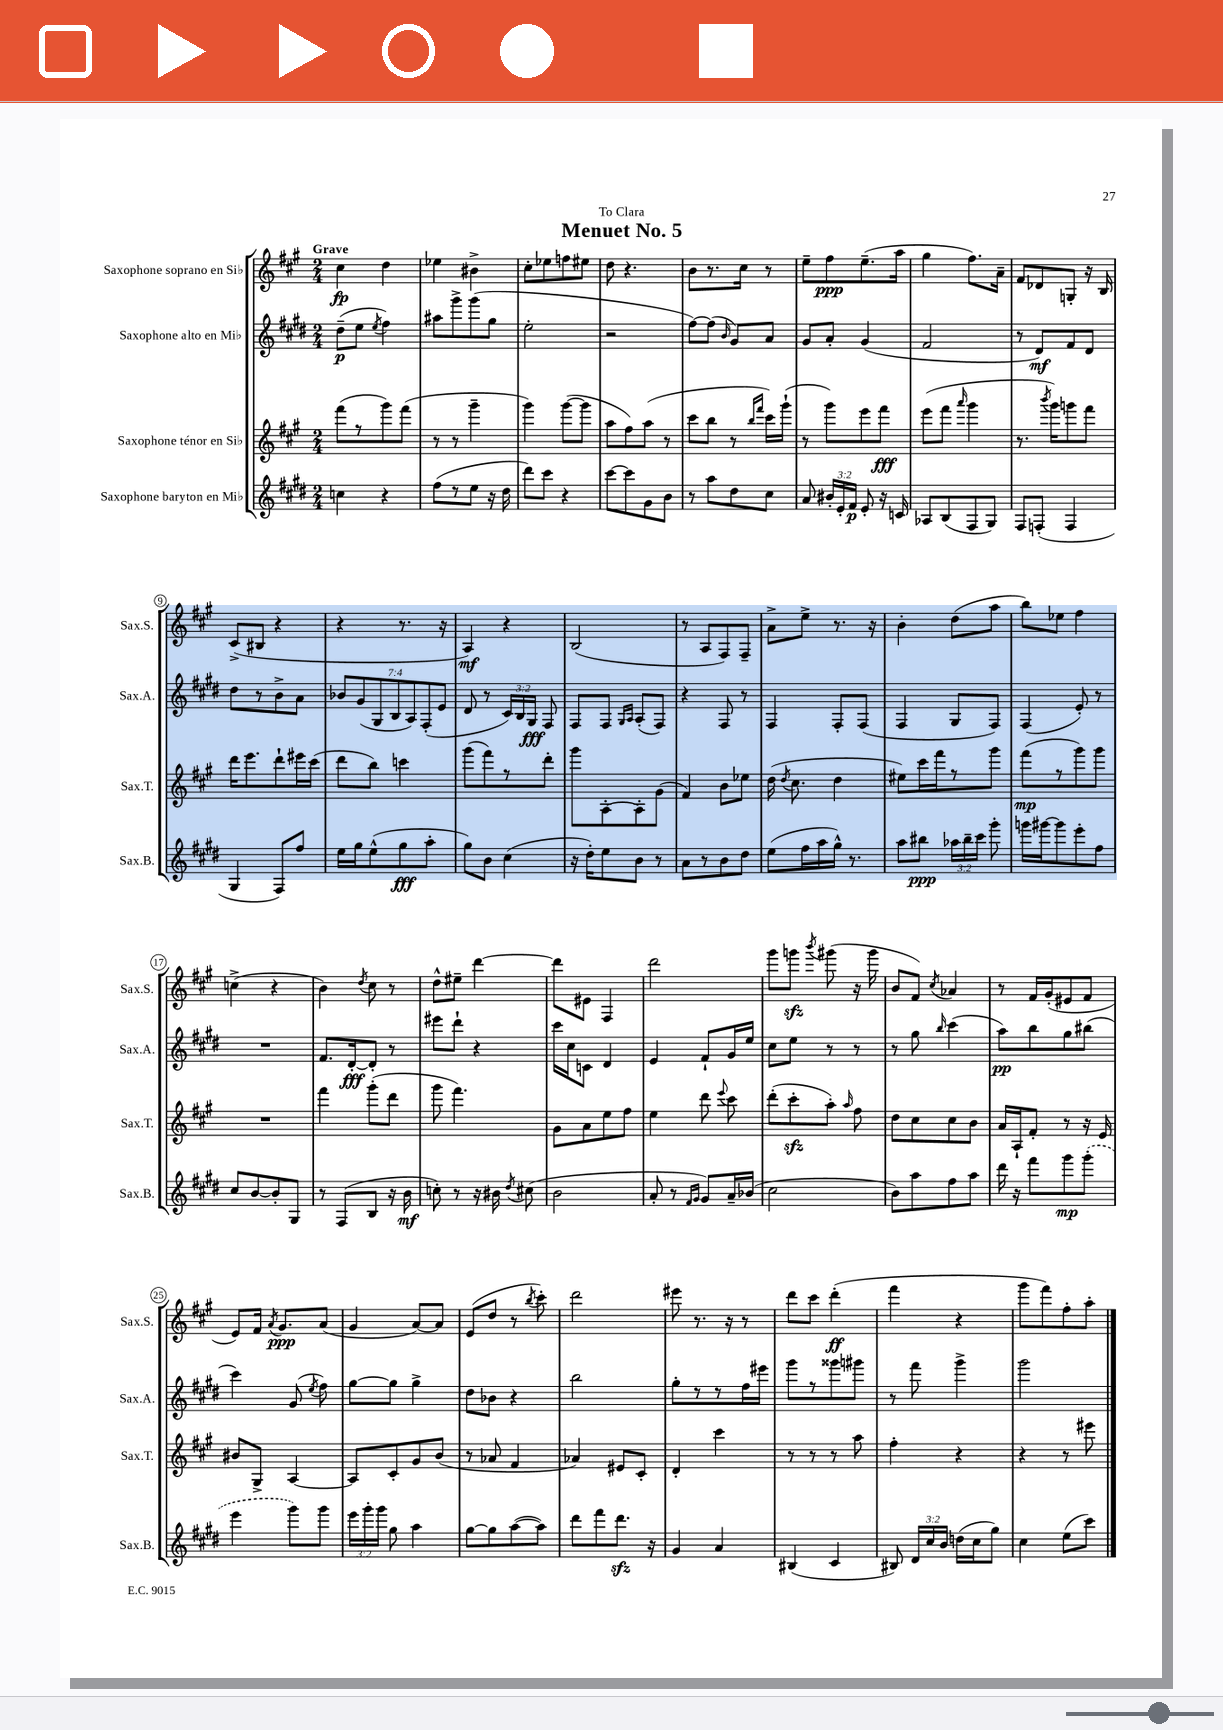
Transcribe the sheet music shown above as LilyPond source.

\header { title = "Menuet No. 5" dedication = "To Clara" }
<<
\new StaffGroup <<
\new Staff = "s0" \with { instrumentName = "Saxophone soprano en Sib" shortInstrumentName = "Sax.S." } {
    \clef treble \key a \major \numericTimeSignature \time 2/4 \tempo "Grave"
    \autoBeamOff cis''4\fp d''4 |
    ees''4 bis'4-> |
    cis''8[-. ees''8 f''8 eis''8] |
    d''8 r4. |
    b'8[ r8. cis''16] r8 |
    e''8[-- fis''8\ppp e''8.--( a''16] |
    gis''4 fis''8.[) a'16]-- |
    fis'8[ des'8 g8]-. r16 b16 |
    cis'8[->( bis8] r4 |
    r4 r8. r16 |
    a4\mf) r4 |
    b2( |
    r8 a8[ fis8) fis8]-- |
    a'8[-> e''8]-> r8. r16 |
    b'4-. d''8[( a''8] |
    b''8[) ees''8] fis''4 |
    c''4->( r4 |
    b'4) \acciaccatura { d''8 } cis''8 r8 |
    d''8[-^ eis''8]-- d'''4~ |
    d'''8[ eis'8] fis4 |
    d'''2 |
    gis'''8[ g'''8]\sfz \acciaccatura { b'''8 } gis'''8( r16 gis'''16 |
    b'8[ fis'8]) \acciaccatura { cis''8 } aes'4 |
    r8 fis'16[ gis'16-.( eis'8 fis'8] |
    e'8[) fis'16] \acciaccatura { a'8 } gis'8.[\ppp a'8]( |
    gis'4 a'8[~) a'8] |
    e'8[( d''8] r8 \acciaccatura { b''8 } cis'''8-.) |
    d'''2 |
    eis'''8 r8. r16 r8 |
    d'''8[ cis'''8] d'''4-.\ff( |
    fis'''4 r4 |
    gis'''8[ fis'''8) fis''8-. a''8]-. \bar "|." |
}
\new Staff = "s1" \with { instrumentName = "Saxophone alto en Mib" shortInstrumentName = "Sax.A." } {
    \clef treble \key e \major \numericTimeSignature \time 2/4 \override Staff.TupletNumber.text = #tuplet-number::calc-fraction-text
    \autoBeamOff dis''8[--\p( e''8] \acciaccatura { e''8 } fis''4) |
    ais''8[ gis'''8-> gis'''8( gis''8] |
    e''2-. |
    r2 |
    fis''8[~) fis''8]( \grace { b'16 } gis'8[) a'8] |
    gis'8[ a'8]-. gis'4( |
    fis'2 |
    r8 dis'8[\mf) fis'8 dis'8] |
    dis''8[ r8 b'8-> a'8] |
    \tuplet 7/4 { bes'8[ gis'8( gis8 b8 a8) fis8-.( e'8] } |
    dis'8 r8 \tuplet 3/2 { cis'16[) b16 gis16]\fff } fis8 |
    fis8[ fis8] \grace { gis16[ a16] } a8[-.( fis8]) |
    r4 fis8 r8 |
    fis4 fis8[-. fis8]( |
    fis4 gis8[ fis8]) |
    fis4( e'8-.) r8 |
    R2 |
    fis'8.[ dis'16~-.\fff dis'8]-. r8 |
    eis'''8[ dis'''8]-! r4 |
    cis'''16[ cis''16 c'8] dis'4 |
    e'4 fis'8[-! gis'16 e''16] |
    cis''8[ e''8] r8 r8 |
    r8 gis''8 \grace { b''16 } cis'''4( |
    a''8[\pp) b''8 gis''8 bis''8]( |
    cis'''4) gis'8( \acciaccatura { e''8 } fis''8) |
    gis''8[~ gis''8] gis''4-> |
    dis''8[ bes'8] r4 |
    b''2 |
    gis''8[-. r8 r8 fis''16 eis'''16] |
    gis'''8[ r8 gisis'''8 gis'''8] |
    r8 fis'''8 gis'''4-> |
    gis'''2 \bar "|." |
}
\new Staff = "s2" \with { instrumentName = "Saxophone ténor en Sib" shortInstrumentName = "Sax.T." } {
    \clef treble \key a \major \numericTimeSignature \time 2/4
    \autoBeamOff fis'''8[( r8 gis'''8) fis'''8]( |
    r8 r8 gis'''4-- |
    gis'''4) gis'''8[~( gis'''8] |
    a''8[ fis''8) a''8]( r8 |
    cis'''8[ b''8] r8 \grace { b''16[ fis'''16] } cis'''16[) gis'''16]-!( |
    r8 gis'''8[) e'''8 fis'''8]\fff |
    e'''8[( fis'''8] \grace { a'''16 } gis'''4 |
    r8. \acciaccatura { b'''8 } gis'''16[) g'''8 fis'''8] |
    d'''16[ e'''8. d'''8-! eis'''16 cis'''16]( |
    d'''8[ b''8]) c'''4 |
    gis'''8[( fis'''8) r8 d'''8]-. |
    gis'''8[ a8~-. a8-. gis'8]( |
    fis'4) b'8[ ees''8] |
    d''16( \acciaccatura { d''8 } cis''8. d''4 |
    eis''8[) cis'''16 fis'''16 r8 gis'''8] |
    fis'''8[\mp( r8 gis'''8) gis'''8] |
    R2 |
    fis'''4 gis'''8[-.( d'''8] |
    gis'''8 fis'''4.) |
    gis'8[ a'8 e''8 fis''8] |
    e''4 d'''8 \appoggiatura { e'''8 } cis'''8 |
    d'''8[-.( cis'''8-.\sfz a''8]-.) \grace { a''16 } fis''8 |
    d''8[ cis''8 cis''8 b'8] |
    a'16[ a16-! fis'8]-. r8 r16 e'16 |
    bis'8[ gis8]-> a4~ |
    a8[ cis'8-. gis'8 b'8]( |
    r8 aes'8 fis'4 |
    aes'4) eis'8[ cis'8]-. |
    d'4-. cis'''4 |
    r8 r8 r8 a''8 |
    fis''4-. r4 |
    r4 r8 eis'''8 \bar "|." |
}
\new Staff = "s3" \with { instrumentName = "Saxophone baryton en Mib" shortInstrumentName = "Sax.B." } {
    \clef treble \key e \major \numericTimeSignature \time 2/4 \override Staff.TupletNumber.text = #tuplet-number::calc-fraction-text
    \autoBeamOff c''4 r4 |
    fis''8[( r8 e''8] r16 dis''16 |
    dis'''8[) cis'''8] r4 |
    cis'''8[~ cis'''8 gis'8 b'8] |
    r8 a''8[ dis''8 cis''8] |
    a'8 \tuplet 3/2 { bis'16[-. e'16-. fis'16]\p } e'8-. r16 c'16 |
    aes8[ b8( fis8 gis8]) |
    fis8[ f8]-.( f4 |
    gis4 fis8[) fis''8] |
    e''16[ gis''16 e''8-^( gis''8\fff a''8]-. |
    gis''8[) b'8] cis''4( |
    r16 dis''16[-.) e''8 b'8] r8 |
    a'8[ r8 b'8 dis''8] |
    e''8[( fis''16 a''16 gis''16]-^) r8. |
    a''8[ bis''8]\ppp \tuplet 3/2 { aes''16[ bis''16-- cis'''16] } gis'''8-. |
    g'''16[ gis'''16~ gis'''8 e'''8-. fis''8] |
    cis''8[ b'8~ b'8-. gis8] |
    r8 fis8[( b8] r16 b'16\mf |
    c''8-.) r8 r16 bis'16 \acciaccatura { dis''8 } cis''8( |
    b'2 |
    a'8-. r8 \grace { fis'16[ gis'16] } gis'8[) a'16-- bes'16]( |
    cis''2 |
    b'8[) a''8 fis''8 a''8] |
    dis'''16 r16 fis'''8[ gis'''8\mp \once \slurDashed gis'''8]-.( |
    e'''4 gis'''8[) gis'''8] |
    \tuplet 3/2 { e'''16[ gis'''16-. gis'''16] } gis''8 a''4 |
    gis''8[~ gis''8 a''8~( a''8]) |
    dis'''8[ fis'''8 dis'''8.]\sfz r16 |
    gis'4 a'4 |
    bis4( cis'4 |
    bis8) \tuplet 3/2 { dis'16[ cis''16 b'16] } d''16[( cis''16 gis''8]) |
    cis''4 e''8[( cis'''8]) \bar "|." |
}
>>
>>
